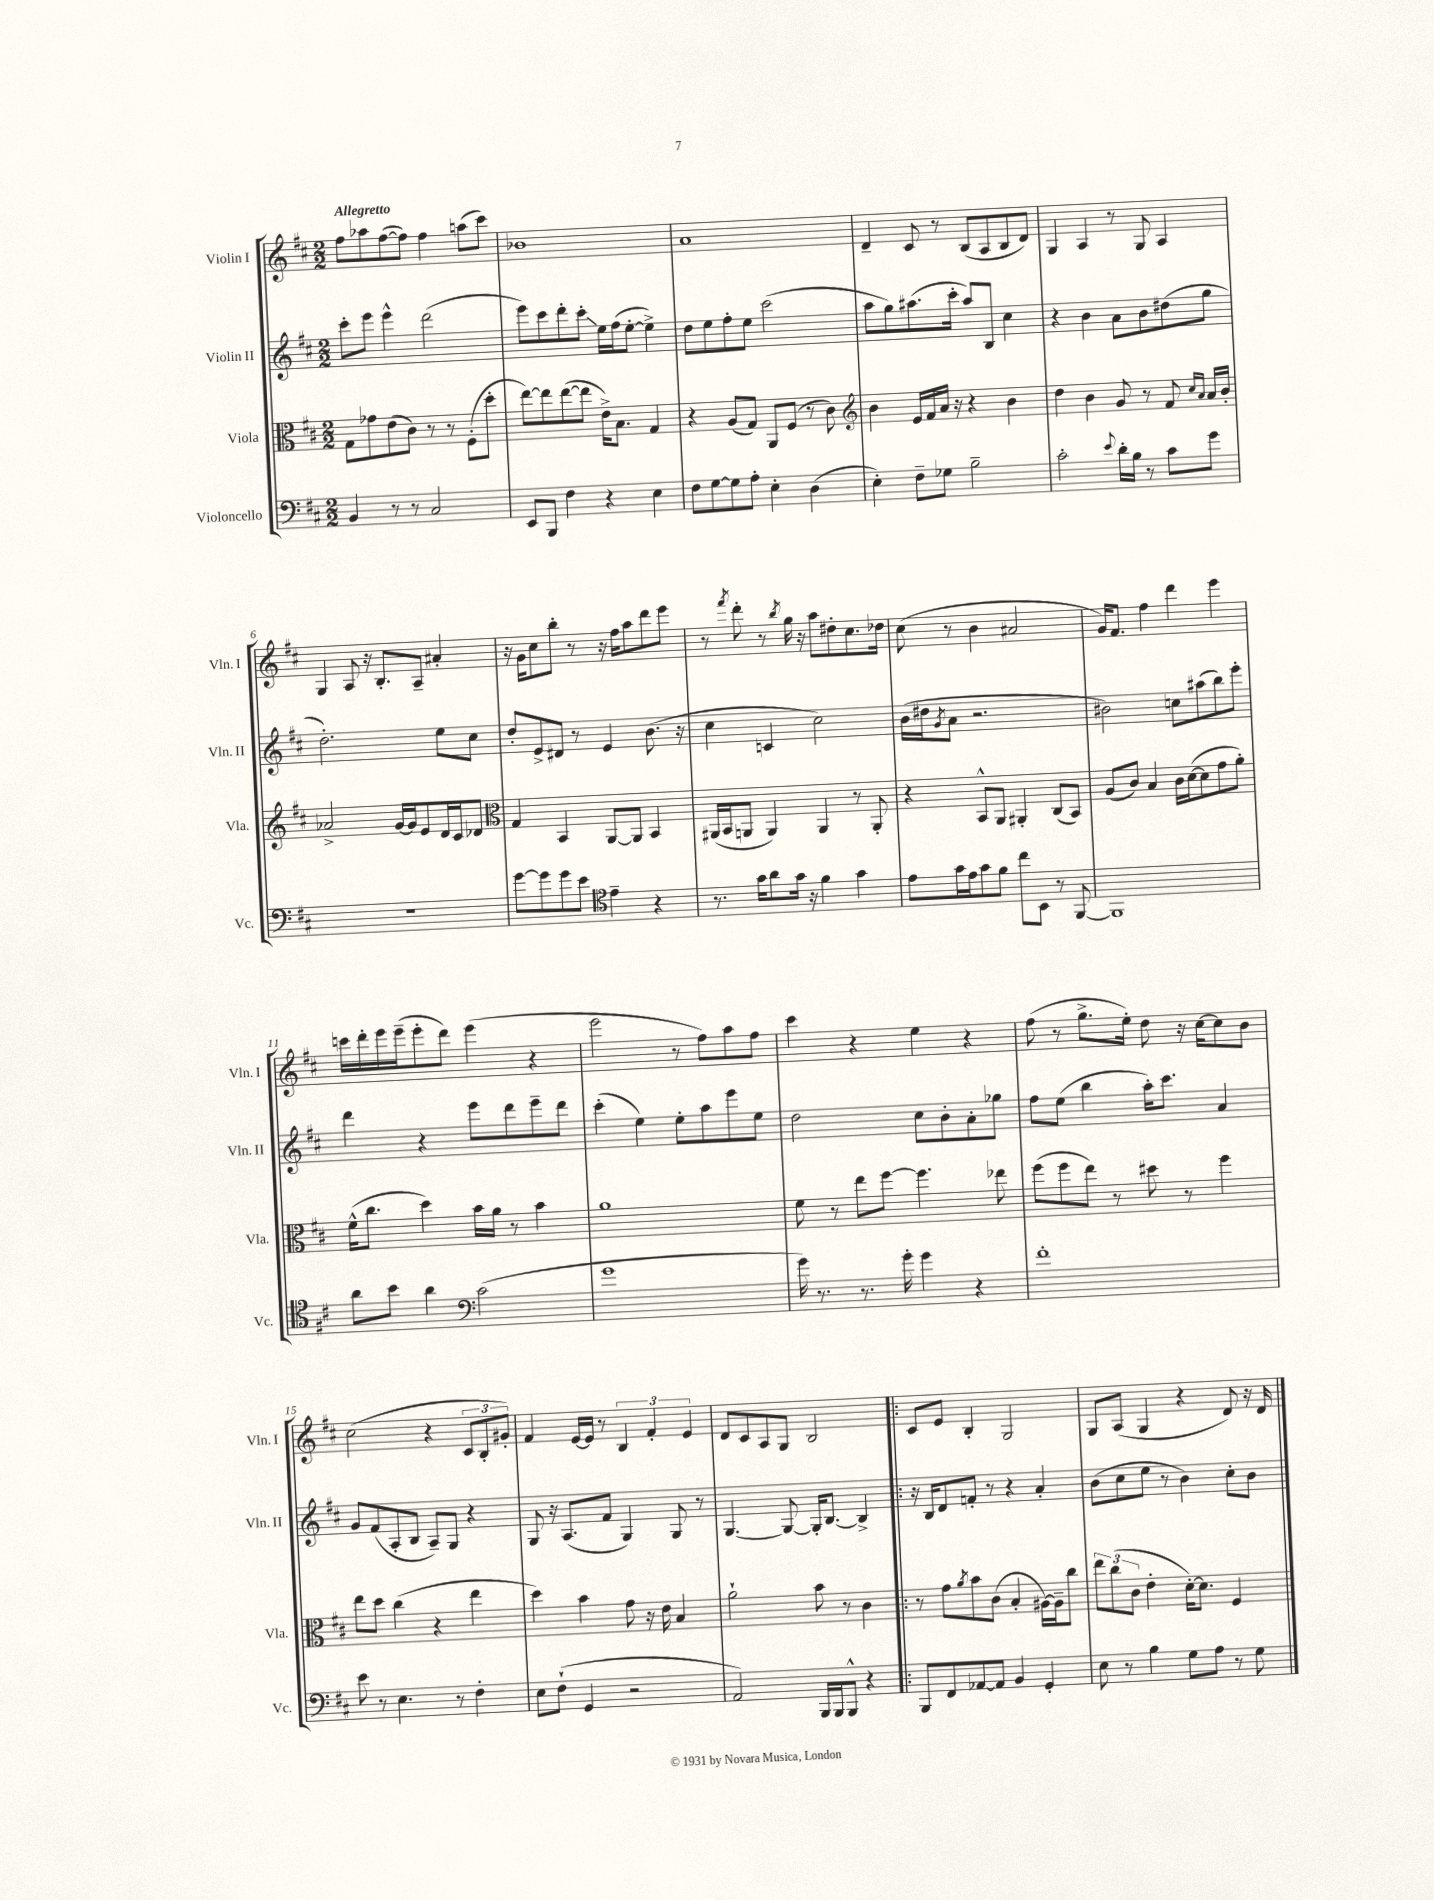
<<
\new StaffGroup <<
\new Staff = "s0" \with { instrumentName = "Violin I" shortInstrumentName = "Vln. I" } {
    \clef treble \key d \major \numericTimeSignature \time 2/2 \tempo "Allegretto"
    fis''8 aes''8 fis''8~( fis''8) fis''4 a''8( cis'''8) |
    bes'1 |
    a'1 |
    d'4-- cis'8 r8 b8( a8 b8 d'8) |
    g4 a4 r8 g8 a4 |
    g4 a8 r16 b8.-. a8-- ais'4-. |
    r16 g'16 cis''8 b''8-. r8 r16 fis''16 a''8 d'''8 e'''8 |
    r8 \acciaccatura { fis'''8 } d'''8-. r8 \acciaccatura { b''8 } g''16 r16 a''8 dis''8-. cis''8. des''16 |
    cis''8( r8 b'4 ais'2 |
    g'16) fis'8. fis''4 d'''4 e'''4 |
    c'''16 d'''16-. e'''16 e'''16--( e'''8-. d'''8) e'''4( r4 |
    e'''2 r8 fis''8) a''8 fis''8 |
    cis'''4 r4 e''4 r4 |
    fis''8( r8 g''8.-> e''16-.) d''8 r16 cis''16~ cis''8 b'8 |
    cis''2( r4 \tuplet 3/2 { cis'8 b8-. gis'8-.) } |
    fis'4 e'16~ e'16 r8 \tuplet 3/2 { b4 fis'4-. e'4 } |
    d'8 cis'8 a8 g8 b2 |
    \bar ".|:" cis'8 e'8 b4-. g2 |
    g8 a8( g4 r4 d'8) r16 d'16 \bar "|." |
}
\new Staff = "s1" \with { instrumentName = "Violin II" shortInstrumentName = "Vln. II" } {
    \clef treble \key d \major \numericTimeSignature \time 2/2
    cis'''8-. e'''8 e'''4-^ d'''2( |
    e'''8) cis'''8 d'''8-. cis'''8-.\glissando e''16 fis''16( e''8~-. e''4->) |
    d''8 e''8 fis''8-. e''8 cis'''2( |
    a''8 g''8) ais''8.( cis'''16-. ais''8) b8 cis''4 |
    r4 b'4 a'8 b'8 dis''8( g''8 |
    d''2.-.) e''8 cis''8 |
    d''8-. e'8-> dis'8 r8 e'4 b'8.( r16 |
    cis''4 c'4 cis''2) |
    b'16( dis''16 \acciaccatura { g'8 } a'8 r2. |
    bis'2) c''8 ais''8( b''8) e'''8-. |
    d'''4 r4 e'''8 d'''8 e'''8-- d'''8 |
    cis'''4-.( e''4) e''8-. a''8 e'''8 e''8 |
    d''2 cis''8 b'8-. a'8-. ges''8 |
    fis''8 e''8( b''4 a''16-.) cis'''8. a'4 |
    g'8 fis'8( a8-. b8 a8--) g8 r4 |
    g8 r16 a8.( fis'8 g4) g8 r8 |
    g4.~ g8~ g16-. b8.~ b4-> |
    \bar ".|:" r16 b16 d'8 f'8-. r8 r4 a'4-. |
    b'8( cis''8 e''8 r8 b'4) cis''8-. b'8 \bar "|." |
}
\new Staff = "s2" \with { instrumentName = "Viola" shortInstrumentName = "Vla." } {
    \clef alto \key d \major \numericTimeSignature \time 2/2
    g8 ges'8 e'8( cis'8) r8 r8 fis8-.( d''8-. |
    e''8~) e''8 e''8~( e''8 e'16->) b8. g4 |
    r4 a8( g8) a,8 fis8( r8 cis'8) |
    \clef treble b'4 e'16 fis'16 a'16 r16 r4 b'4 |
    d''4 b'4 g'8 r8 fis'8 \grace { cis''16 a'16 } a'16 b'16-. |
    aes'2-> g'16~ g'16 e'8 d'16 cis'16 des'8 |
    \clef alto g4 b,4 a,8~ a,8 b,4 |
    ais,16( b,16 a,8 a,4) a,4 r8 a,8-. |
    r4 b,8-^ a,8 ais,4-. cis8( b,8) |
    a8( cis'8) b4 cis'16 d'16~( d'8 g'8 a'8-.) |
    fis'16-^( cis''8. d''4) b'16 a'16 r8 b'4 |
    a'1 |
    fis'8 r8 e''8 fis''8~ fis''4. ees''8 |
    fis''8( fis''8 e''8) r8 dis''8 r8 fis''4 |
    e''8 d''8 cis''4( r4 e''4 |
    d''4) b'4 g'8 r16 e'16 b4 |
    a'2-! b'8 r8 cis'4 |
    \bar ".|:" r8 g'8 \acciaccatura { a'8 } b'8 cis'8( b4-. ais16~) ais16-- cis''8 |
    \tuplet 3/2 { e''8 cis''8( cis'8 } e'4-. d'16~-.) d'8. fis4 \bar "|." |
}
\new Staff = "s3" \with { instrumentName = "Violoncello" shortInstrumentName = "Vc." } {
    \clef bass \key d \major \numericTimeSignature \time 2/2
    b,4 r8 r8 cis2 |
    e,8 b,,8 fis4 r4 e4 |
    fis8 g8~ g8 a8-. e4-. d4( |
    e4-.) fis8-- ges8 b2-- |
    cis'2-. \appoggiatura { e'8 } d'16-. b16 r8 cis'8 g'8 |
    R1 |
    g'8~ g'8 g'8 e'8 \clef tenor e'4-- r4 |
    r8. g'16 a'8 g'16 r16 fis'4 g'4 |
    e'8 g'16 e'16 g'8 fis'8 cis''8 b,8 r8 fis,8~ |
    fis,1 |
    a'8 b'8 a'4 \clef bass cis'2( |
    g'1 |
    g'16) r8. r8. g'16-. g'4 r4 |
    fis'1-. |
    e'8 r8 e4. r8 fis4-. |
    e8 fis8-!( g,4 r2 |
    a,2) b,,16 b,,16 b,,8-^ r4 |
    \bar ".|:" b,,8 fis,8 aes,8~ aes,8 b,4 g,4-. |
    e8 r8 b4 g8 a8 r8 g8 \bar "|." |
}
>>
>>
